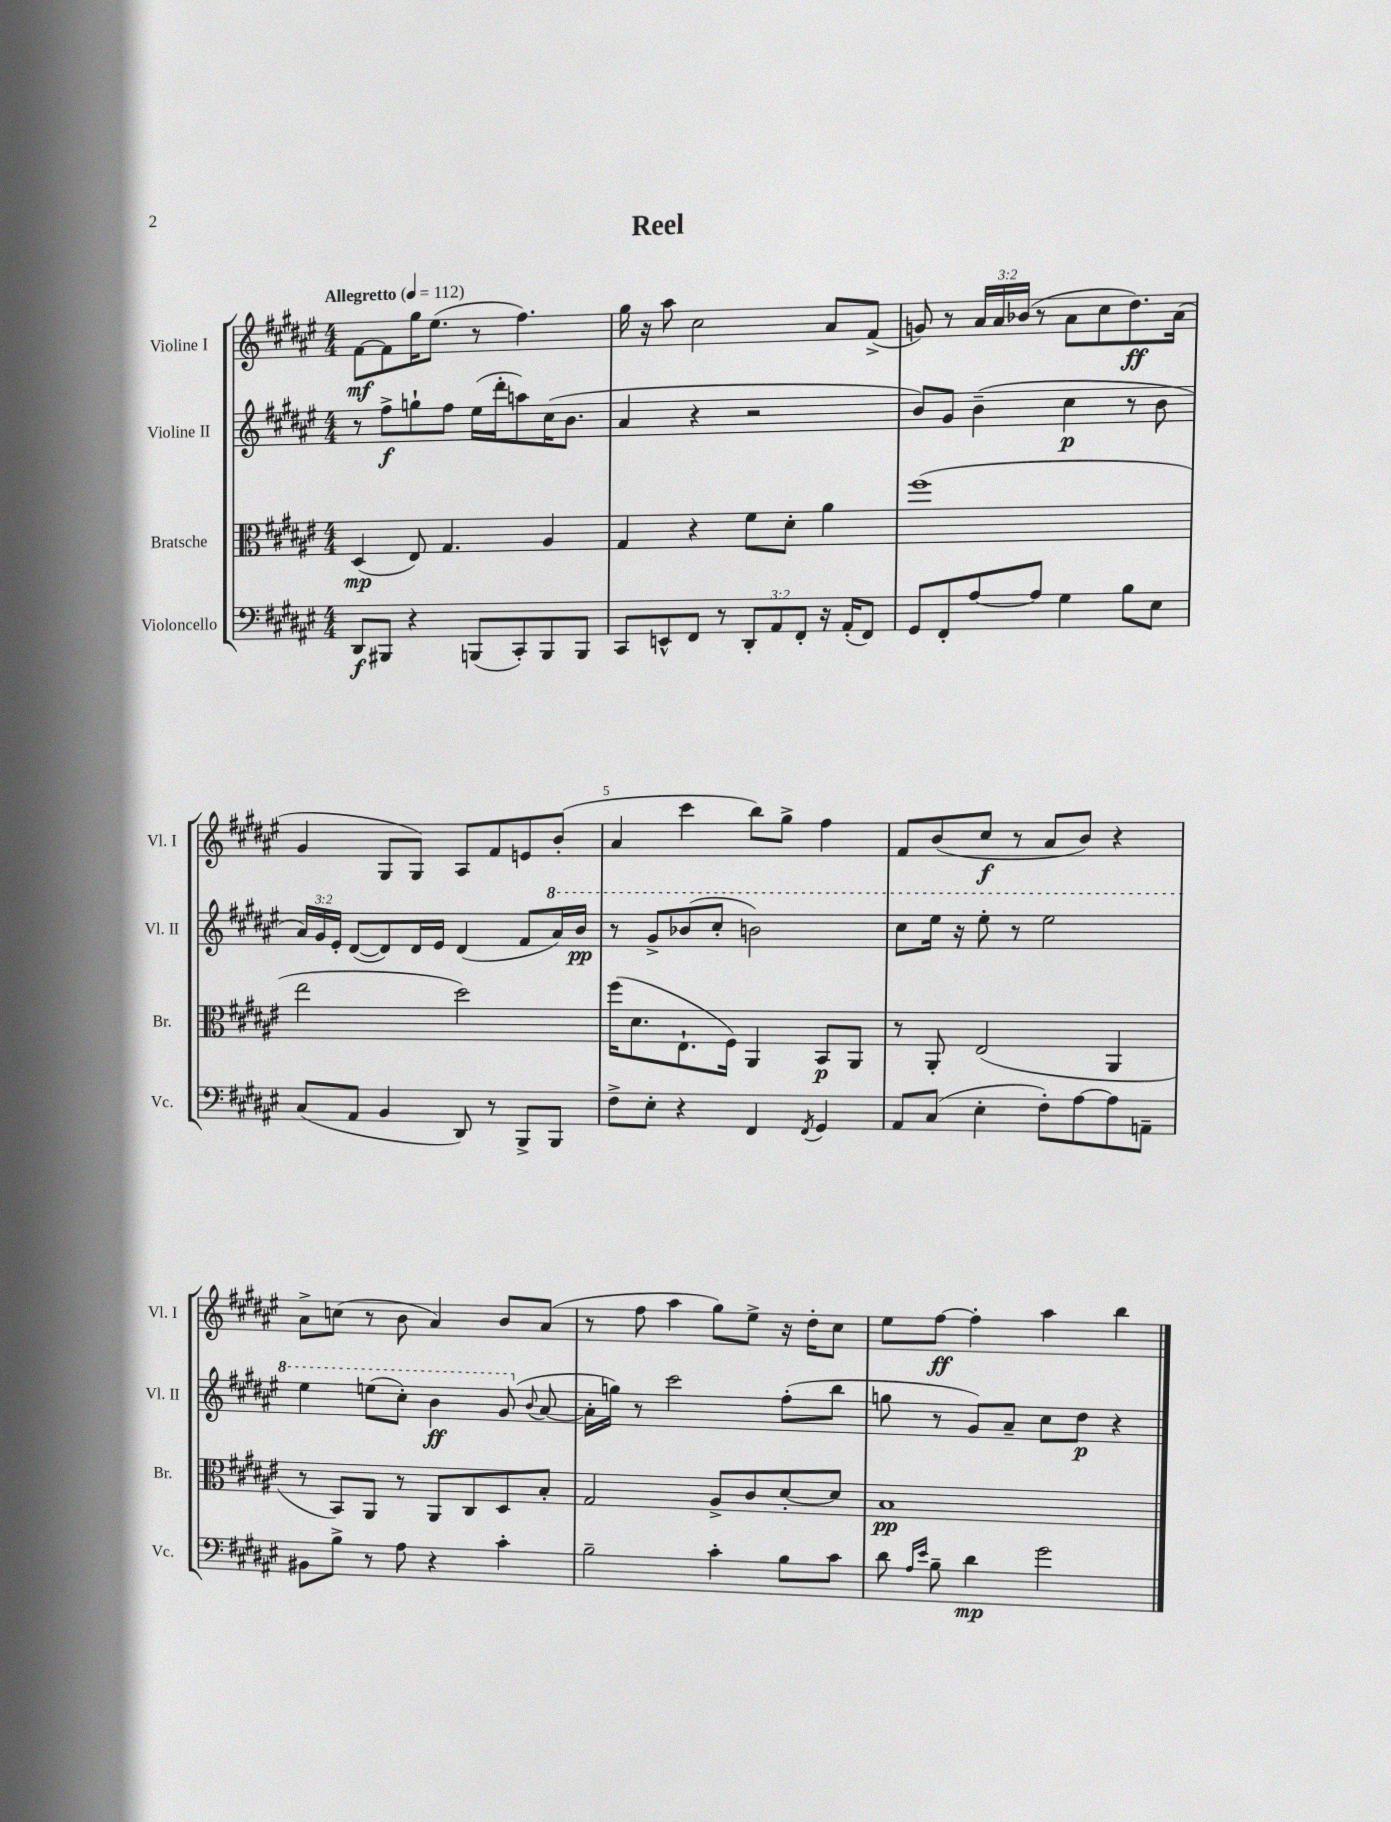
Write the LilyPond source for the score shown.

\header { title = "Reel" }
<<
\new StaffGroup <<
\new Staff = "s0" \with { instrumentName = "Violine I" shortInstrumentName = "Vl. I" } {
    \clef treble \key fis \major \numericTimeSignature \time 4/4 \override Staff.TupletNumber.text = #tuplet-number::calc-fraction-text \tempo "Allegretto" 4 = 112
    \autoBeamOff fis'8[~\mf fis'8 gis''16 eis''8.]( r8 fis''4.) |
    gis''16 r16 ais''8 cis''2 ais'8[ fis'8]->( |
    g'8) r8 \tuplet 3/2 { ais'16[ ais'16 bes'16]( } r8 ais'8[ cis''8 dis''8.\ff) ais'16]( |
    gis'4 gis8[ gis8]) ais8[ fis'8 e'8 b'8]-.( |
    ais'4 cis'''4 b''8[) gis''8]-> fis''4 |
    fis'8[ b'8( cis''8]\f r8 ais'8[ b'8]) r4 |
    ais'8[-> c''8]( r8 b'8 ais'4) b'8[ ais'8]( |
    r8 fis''8 ais''4 gis''8[) eis''8]-> r16 dis''16[-. cis''8] |
    eis''8[ fis''8]~\ff fis''4-. ais''4 b''4 \bar "|." |
}
\new Staff = "s1" \with { instrumentName = "Violine II" shortInstrumentName = "Vl. II" } {
    \clef treble \key fis \major \numericTimeSignature \time 4/4 \override Staff.TupletNumber.text = #tuplet-number::calc-fraction-text
    \autoBeamOff r8 fis''8[->\f g''8-! fis''8] eis''16[( dis'''16-. a''8) cis''16( b'8.] |
    ais'4 r4 r2 |
    b'8[) gis'8] b'4--( cis''4\p r8 b'8 |
    \tuplet 3/2 { ais'16[) gis'16 eis'16]-. } dis'8[~( dis'8) dis'16 eis'16] dis'4( fis'8[ \ottava #1 ais''16) b''16]\pp |
    r8 gis''8[-> bes''8( cis'''8]-. b''2) |
    cis'''8[ eis'''16] r16 eis'''8-. r8 eis'''2 |
    eis'''4 e'''8[( cis'''8]-.) b''4\ff gis''8( \ottava #0 \appoggiatura { b'8 } ais'8~ |
    ais'16[-. g''16]) r8 cis'''2 fis''8[-.( b''8] |
    g''8 r8 gis'8[) ais'8]-- cis''8[ dis''8]\p r4 \bar "|." |
}
\new Staff = "s2" \with { instrumentName = "Bratsche" shortInstrumentName = "Br." } {
    \clef alto \key fis \major \numericTimeSignature \time 4/4
    \autoBeamOff dis4\mp( eis8) gis4. ais4 |
    gis4 r4 fis'8[ dis'8]-. ais'4 |
    fis''1( |
    eis''2 dis''2) |
    fis''16[( dis'8. eis8.-! fis16]) ais,4 b,8[\p ais,8] |
    r8 ais,8-. eis2( ais,4 |
    r8 b,8[) ais,8] r8 ais,8[ cis8 dis8 b8]-. |
    gis2 ais8[-> cis'8 dis'8~-. dis'8] |
    b1\pp \bar "|." |
}
\new Staff = "s3" \with { instrumentName = "Violoncello" shortInstrumentName = "Vc." } {
    \clef bass \key fis \major \numericTimeSignature \time 4/4 \override Staff.TupletNumber.text = #tuplet-number::calc-fraction-text
    \autoBeamOff dis,8[\f bis,,8] r4 b,,8[( cis,8-.) b,,8 b,,8] |
    cis,8[ e,8-^ fis,8] r8 \tuplet 3/2 { dis,8[-. ais,8 fis,8]-. } r16 ais,16[-.( fis,8]) |
    gis,8[ fis,8-. ais8~ ais8] gis4 b8[ eis8] |
    cis8[( ais,8] b,4 dis,8) r8 b,,8[-> b,,8] |
    fis8[-> eis8]-. r4 fis,4 \acciaccatura { fis,8 } gis,4 |
    ais,8[ cis8]( eis4-. fis8[-.) ais8~ ais8 a,8]-- |
    bis,8[ b8]-> r8 ais8 r4 cis'4-. |
    b2-- cis'4-. b8[ cis'8] |
    dis'8 \grace { ais16[ eis'16] } b8-- dis'4\mp gis'2 \bar "|." |
}
>>
>>
\layout { \context { \Score \override BarNumber.break-visibility = ##(#f #t #t) barNumberVisibility = #(every-nth-bar-number-visible 5) } }
